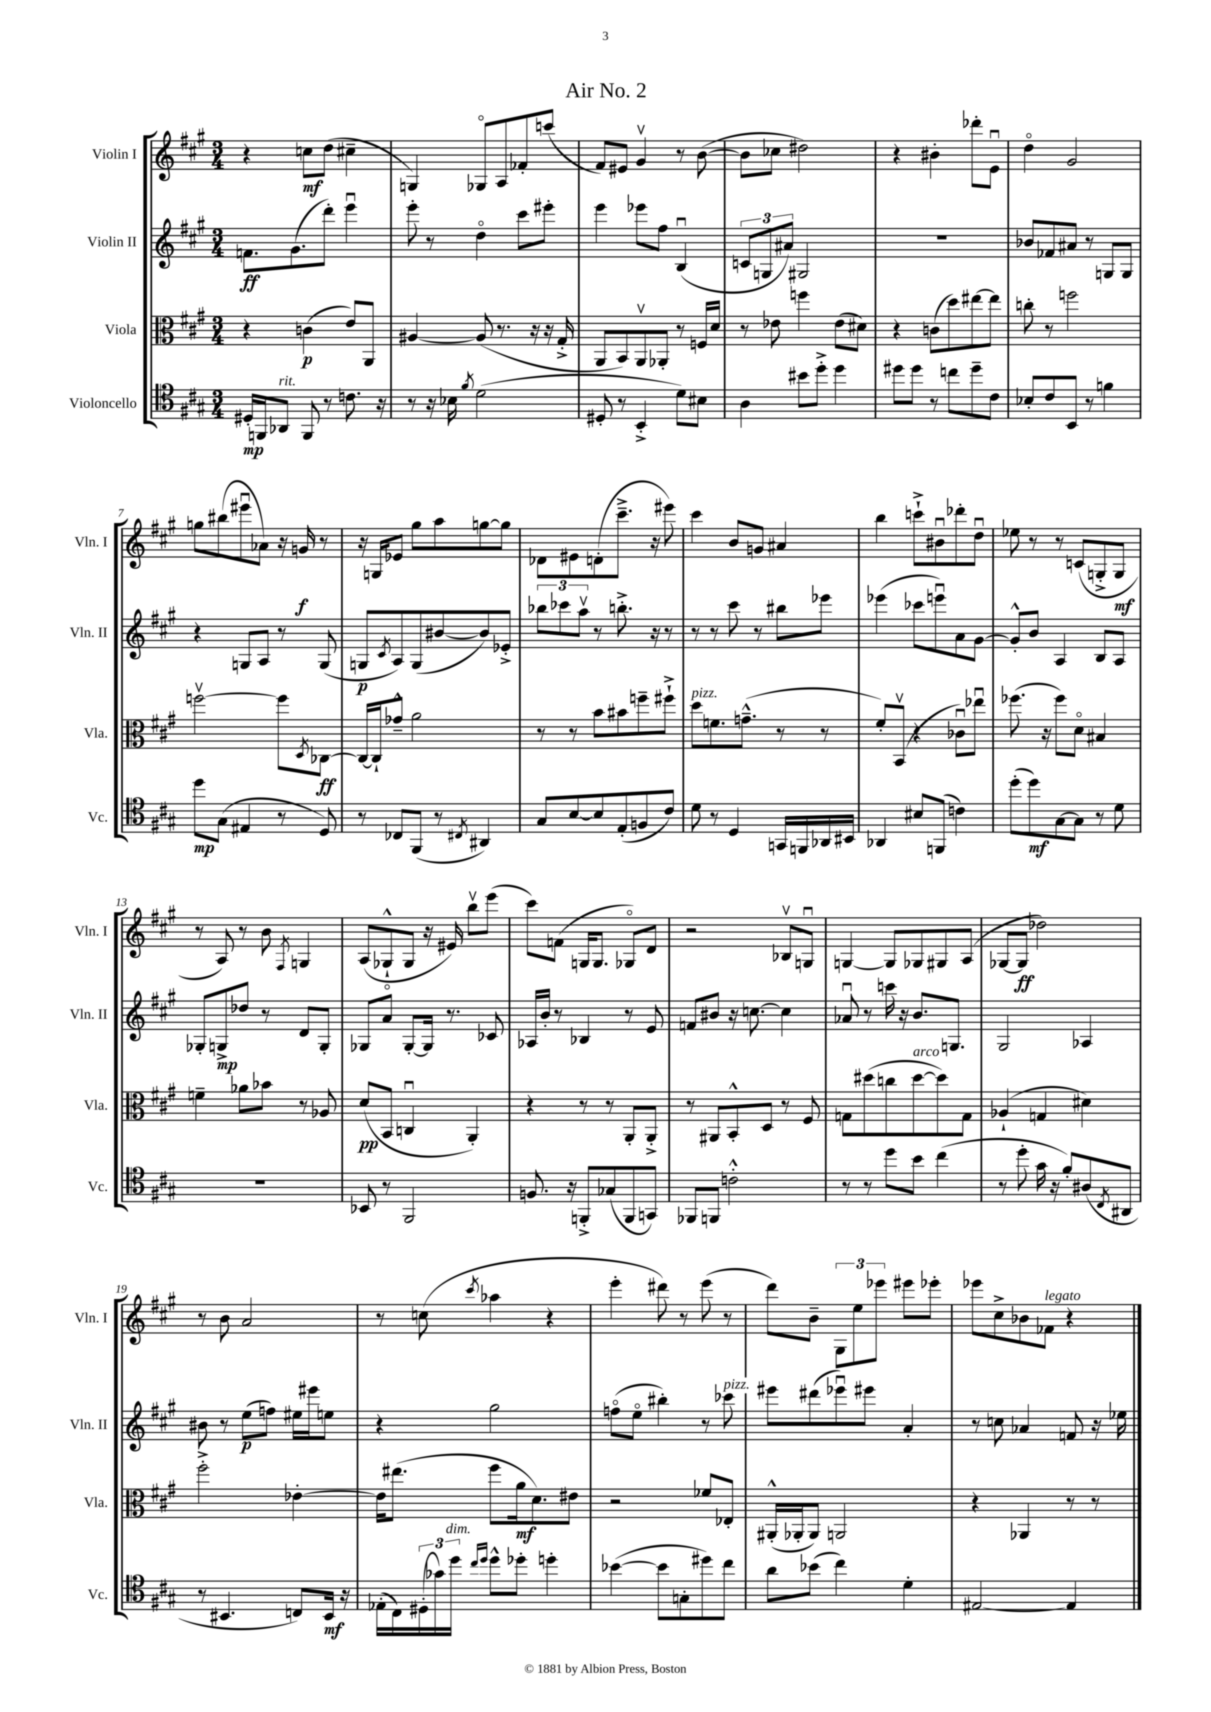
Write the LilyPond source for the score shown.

\header { title = "Air No. 2" }
<<
\new StaffGroup <<
\new Staff = "s0" \with { instrumentName = "Violin I" shortInstrumentName = "Vln. I" } {
    \clef treble \key a \major \numericTimeSignature \time 3/4
    r4 c''8\mf d''8( cis''4-- |
    g4) ges8\flageolet a8 fes'8-. c'''8( |
    fis'8) eis'8 gis'4\upbow r8 b'8~( |
    b'8 ces''8 dis''2) |
    r4 bis'4-. des'''8-. e'8\downbow |
    d''4\flageolet gis'2 |
    g''8 bis''8( eis'''8\downbow aes'8) r16 g'16\f r8 |
    r16 g16 ees'8 gis''8 a''8 g''8~ g''8 |
    des'8 eis'8 d'8-.( cis'''8.---> r16 eis'''8) |
    cis'''4 b'8 g'8 ais'4 |
    b''4 c'''8-!-> bis'8\downbow des'''8-. d''8\downbow |
    ees''8 r8 r8 c'8( g8-.-> g8\mf |
    r8 a8) r8 b'8 \acciaccatura { fis8 } g4 |
    a8( ges8-!-^ ges8 r16 eis'16) b''8\upbow e'''8( |
    cis'''8) f'8( g16 g8. ges8\flageolet) d'8 |
    r2 bes8\upbow g8\downbow |
    g4~ g8 ges8 gis8 a8( |
    ges8~ ges8\ff des''2) |
    r8 b'8 a'2 |
    r8 c''8( \acciaccatura { cis'''8 } aes''4 r4 |
    e'''4-. dis'''8) r8 e'''8( r8 |
    d'''8) b'8-- \tuplet 3/2 { gis8 e''8 ees'''8 } eis'''8 ees'''8-. |
    ees'''8 cis''8-> bes'8 fes'8^\markup { \italic "legato" } r4 \bar "|." |
}
\new Staff = "s1" \with { instrumentName = "Violin II" shortInstrumentName = "Vln. II" } {
    \clef treble \key a \major \numericTimeSignature \time 3/4
    f'8.\ff gis'8.( d'''8-.) e'''4\downbow |
    e'''8-. r8 d''4\flageolet cis'''8 eis'''8-. |
    e'''4 ees'''8 fis''8 b4\downbow( |
    \tuplet 3/2 { c'8 g8 ais'8) } gis2 |
    R2. |
    bes'8 fes'8 ais'8 r8 g8 g8 |
    r4 g8 a8 r8 g8( |
    g8\p \acciaccatura { cis'8 } a8) g8( bis'8~ bis'8) ees'8-.-> |
    \tuplet 3/2 { bes''8 ces'''8 a''8\upbow } r8 b''8.-.-> r16 r8 |
    r8 r8 cis'''8 r8 bis''8 ees'''8 |
    ees'''4( ces'''8 e'''8\downbow) a'8 gis'8~ |
    gis'8-.-^ b'8 a4 b8 a8 |
    ges8-. g8->\mp des''8 r8 d'8 g8-. |
    ges8 a'8\flageolet ges8~-. ges16 r8. ces'8 |
    aes16 b'16-. r8 bes4 r8 e'8 |
    f'8 bis'8 r16 c''8.~ c''4 |
    aes'8\downbow r8 c'''16 r16 b'8. g8. |
    gis2 aes4 |
    bis'8 r8 e''8\p( f''8) eis''16 eis'''16 e''8 |
    r4 gis''2 |
    f''8\flageolet( e''8\flageolet bis''4-.) r8 ces'''8^\markup { \italic "pizz." } |
    eis'''8 dis'''8( ees'''8\downbow) eis'''8 a'4-. |
    r8 c''8 aes'4 f'8 r16 ees''16 \bar "|." |
}
\new Staff = "s2" \with { instrumentName = "Viola" shortInstrumentName = "Vla." } {
    \clef alto \key a \major \numericTimeSignature \time 3/4
    r4 c'4\p( e'8) a,8 |
    ais4~ ais8( r8. r16 r16 gis16-.-> |
    a,8 b,8) a,8\upbow aes,8-. r8 f16 d'16 |
    r8 ees'8 f''4 ees'8( dis'8) |
    r4 c'8( d''8) eis''8~ eis''8 |
    c''8-. r8 f''2 |
    f''2~\upbow f''8 \acciaccatura { d8 } ces8~\ff |
    ces16~ ces16-! ges'8---^ a'2 |
    r8 r8 b'8 bis'8 f''8-- fis''8-!-> |
    d''8^\markup { \italic "pizz." } f'8. g'8.---^( r8 r8 |
    fis'8-.) b,8\upbow( r4 ces'8\downbow) ees''8\downbow |
    fes''8.( r16 fes''8) d'8\flageolet bis4 |
    f'4-- aes'8 bes'8 r8 aes8 |
    d'8\pp( b,8 c4\downbow a,4-.) |
    r4 r8 r8 a,8-. a,8-.-> |
    r8 ais,8 b,8-.-^ d8 r8 fis8 |
    g8 dis''8( c''8 dis''8~^\markup { \italic "arco" } dis''8) g8 |
    aes4-!( g4 dis'4) |
    fis''2-.-> ees'4~-. |
    ees'16 eis''8.( fis''8 a'16\mf d'8.) eis'8 |
    r2 fes'8 ees8-. |
    ais,16-.-^( aes,16-. aes,8) a,2 |
    r4 aes,4 r8 r8 \bar "|." |
}
\new Staff = "s3" \with { instrumentName = "Violoncello" shortInstrumentName = "Vc." } {
    \clef tenor \key a \major \numericTimeSignature \time 3/4
    dis16-.\mp f,16 aes,8^\markup { \italic "rit." } f,8 r8 c'8. r16 |
    r8 r16 bes16 \acciaccatura { fis'8 } d'2( |
    dis8-. r8 b,4-.-> d'8) bis8 |
    a4 bis'8 d''8-.-> d''4 |
    dis''8 dis''8 r8 c''8 dis''8-- cis'8 |
    bes8-. cis'8 b,8 r8 f'4 |
    d''8\mp gis8( eis4 r8 d8) |
    r8 ces8 fis,8( r8 \acciaccatura { cis8 } ais,4) |
    gis8 b8~ b8 e8-.( f8 cis'8) |
    d'8 r8 d4 g,16 f,16 aes,16 bis,16 |
    aes,4 bis8 f,8( c'4) |
    d''8-.( d''8\mf) gis8~ gis8 r8 d'8 |
    R2. |
    bes,8 r8 fis,2 |
    f8. r16 f,8-.-> ges8( f,8 g,8) |
    fes,8 f,8 c'2-.-^ |
    r8 r8 d''8 b'8 cis''4( |
    r8 d''8-. gis'16 r16 fis'8-.) ais8( \acciaccatura { cis8 } ais,8 |
    r8 bis,4. c8) bis,16\mf r16 |
    ees16-.( cis16) \tuplet 3/2 { dis16-.( ges'16) d''16^\markup { \italic "dim." } } \grace { cis''16 d''16 } d''8-^ des''8-. d''4-. |
    bes'4~( bes'8 g8-. dis''8) cis''8 |
    a'8 bes'8( cis''4) d'4-. |
    eis2~ eis4 \bar "|." |
}
>>
>>
